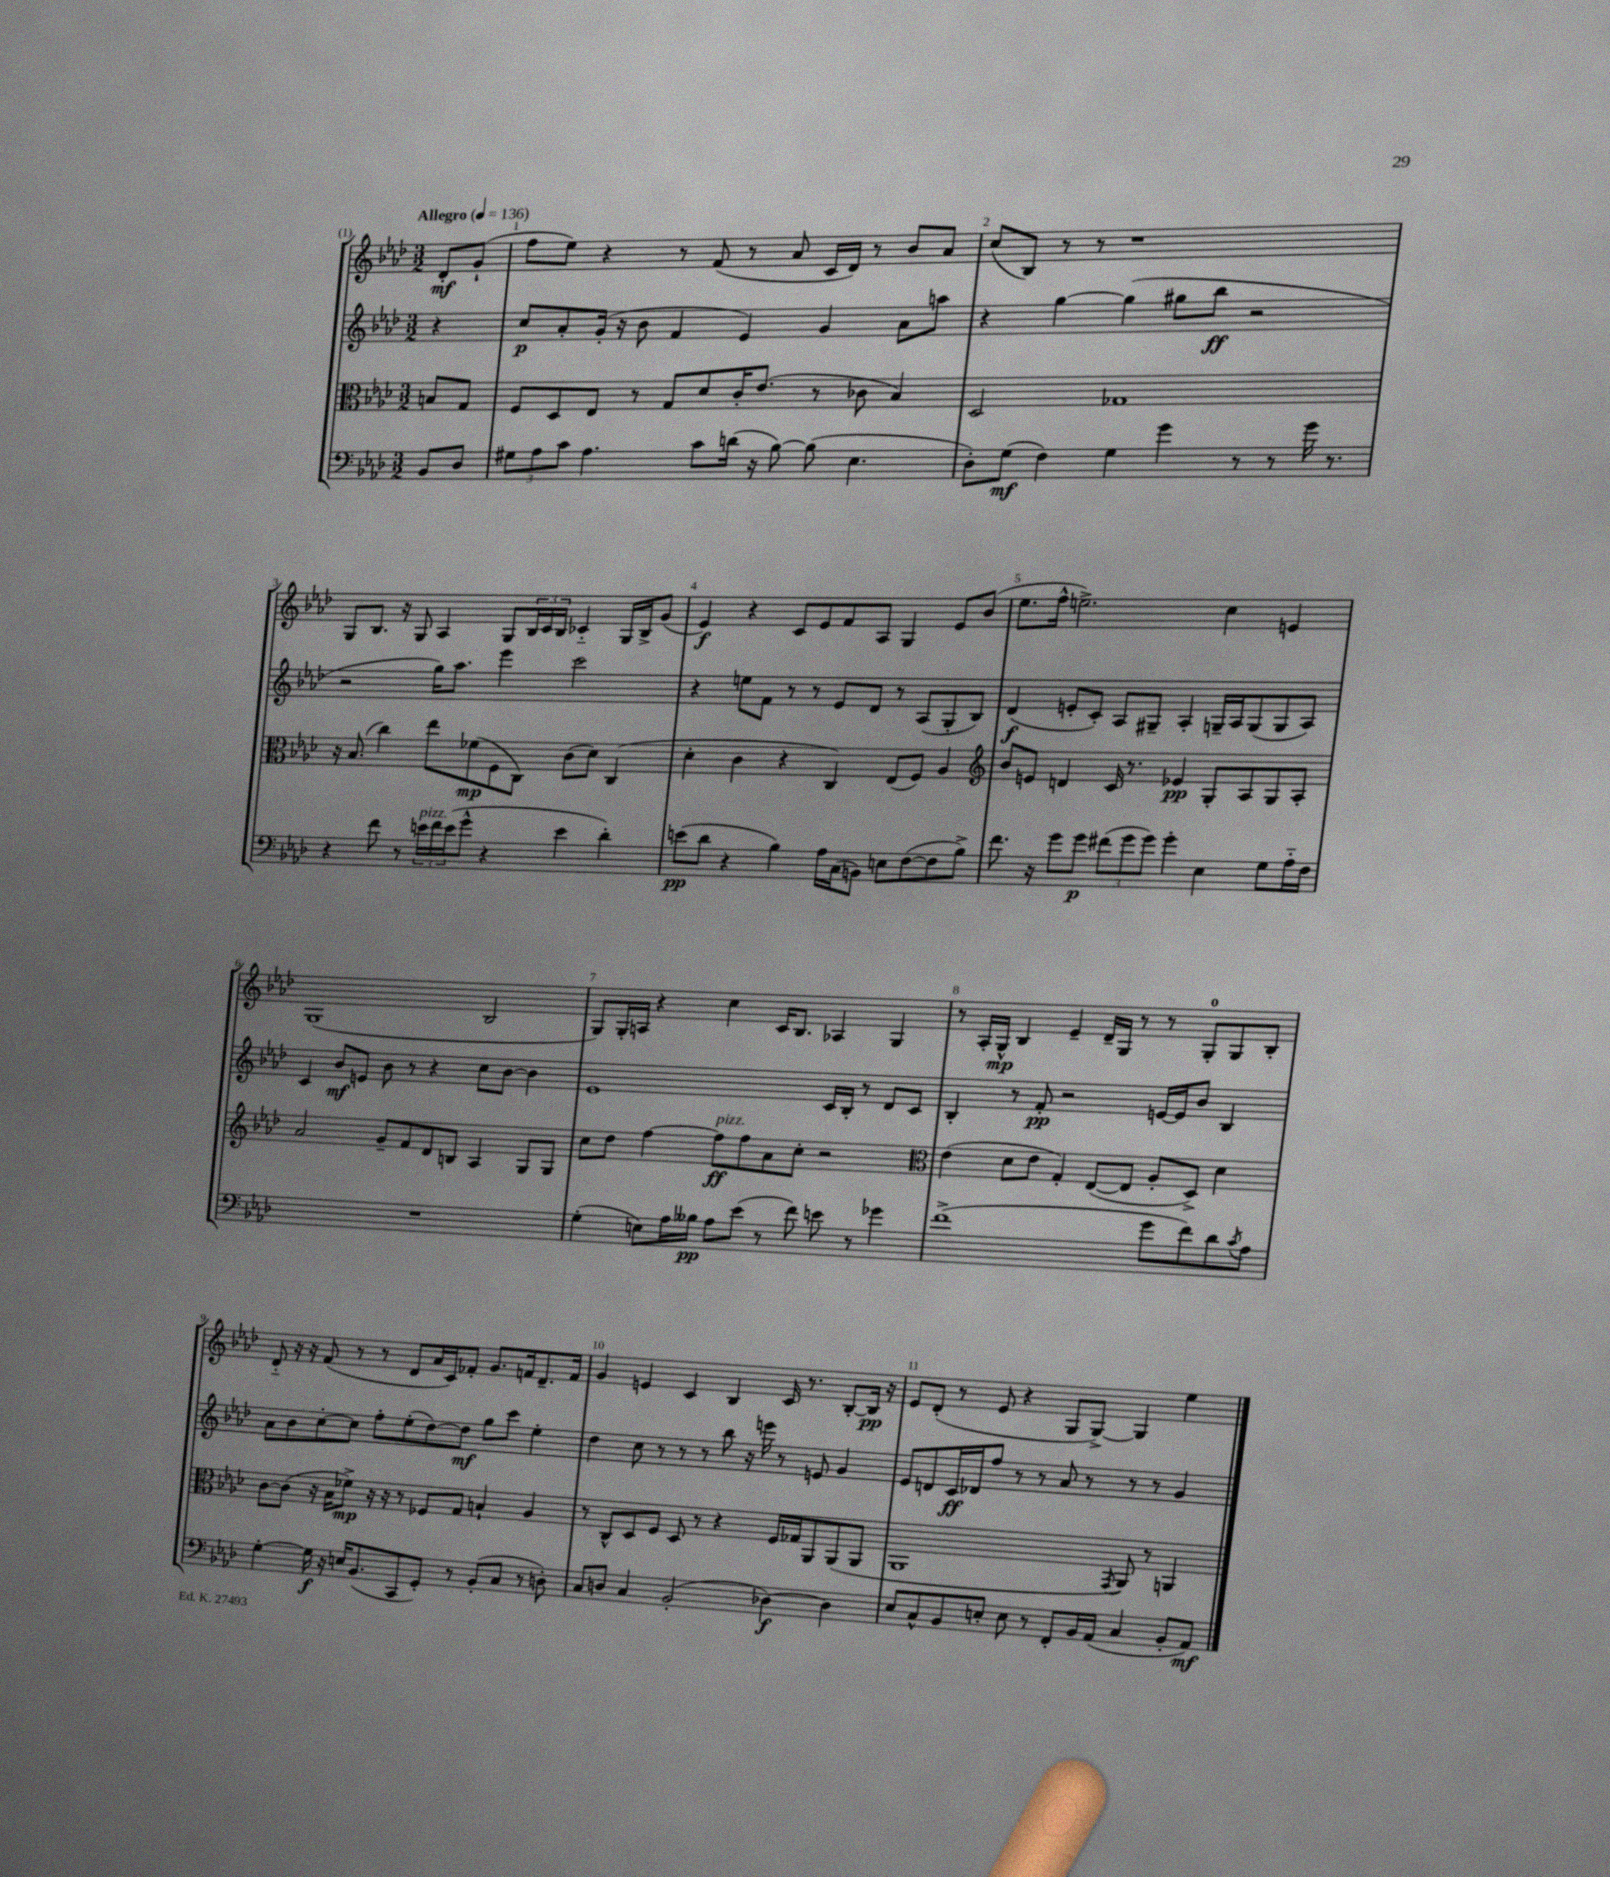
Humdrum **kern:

**kern	**dynam	**kern	**dynam	**kern	**dynam	**kern	**dynam
*part4	*part4	*part3	*part3	*part2	*part2	*part1	*part1
*staff4	*staff4	*staff3	*staff3	*staff2	*staff2	*staff1	*staff1
*clefF4	*	*clefC3	*	*clefG2	*	*clefG2	*
*k[b-e-a-d-]	*	*k[b-e-a-d-]	*	*k[b-e-a-d-]	*	*k[b-e-a-d-]	*
*M3/2	*	*M3/2	*	*M3/2	*	*M3/2	*
*MM136	*	*MM136	*	*MM136	*	*MM136	*
=	=	=	=	=	=	=	=
!	!	!	!	!	!	!LO:TX:a:B:t=Allegro	!
8BB-/L	.	8Bn/L	.	4r	.	8d-'/L	mf
8D-/J	.	8G/J	.	.	.	(8g`/J	.
=1	=1	=1	=1	=1	=1	=1	=1
12G#X\L	.	8F/L	.	8cc/L	p	8ff\L	.
12A-\	.	.	.	.	.	.	.
.	.	8D-/	.	8a-'/	.	8ee-\J)	.
12c\J	.	.	.	.	.	.	.
4.A-\	.	8E-/J	.	(16g'/Jk	.	4r	.
.	.	.	.	16r	.	.	.
.	.	8r	.	8b-\	.	.	.
.	.	8G/L	.	4f/	.	8r	.
8c\L	.	8d-/	.	.	.	(8f/	.
(16dn\Jk	.	16c'/K	.	4e-/)	.	8r	.
16r	.	(8.e-/J	.	.	.	.	.
[8B-\)	.	.	.	.	.	8a-/	.
(8B-\]	.	8r	.	4g/	.	16c/LL	.
.	.	.	.	.	.	16d-/JJ)	.
4.E-\	.	8c-X\	.	.	.	8r	.
.	.	4B-/)	.	8a-\L	.	8b-/L	.
.	.	.	.	8aan\J	.	8a-/J	.
=2	=2	=2	=2	=2	=2	=2	=2
8D-'\L)	.	2D-/	.	4r	.	(8cc/L	.
(8G\J	mf	.	.	.	.	8B-/J)	.
4F\)	.	.	.	[4gg\	.	8r	.
.	.	.	.	.	.	8r	.
4G\	.	1G-X	.	(4gg\]	.	1r	.
4g\	.	.	.	8gg#X\L	.	.	.
.	.	.	.	8bb-\J	ff	.	.
8r	.	.	.	2r	.	.	.
8r	.	.	.	.	.	.	.
16g\	.	.	.	.	.	.	.
8.r	.	.	.	.	.	.	.
!!LO:LB:g=z
=3	=3	=3	=3	=3	=3	=3	=3
4r	.	16r	.	2r	.	8G/L	.
.	.	(8.B-/	.	.	.	.	.
.	.	.	.	.	.	8.B-/J	.
8f\	.	4cc\)	.	.	.	.	.
.	.	.	.	.	.	16r	.
8r	.	.	.	.	.	8G/	.
!LO:TX:a:i:t=pizz.	!	!	!	!	!	!	!
24en\LL	.	8ee-\L	.	16gg\KL)	.	4A-/	.
24f\	.	.	.	.	.	.	.
.	.	.	.	8.aa-\J	.	.	.
(24e\J	.	.	.	.	.	.	.
8g^^\J	.	(8f-X\	mp	.	.	.	.
4r	.	8F\	.	4eee-\	.	8G/L	.
.	.	8C\J)	.	.	.	24B-/L	.
.	.	.	.	.	.	24c/	.
.	.	.	.	.	.	24B-/JJ	.
4e\	.	(8c\L	.	2ccc\	.	4c-X/	.
.	.	8d-\J)	.	.	.	.	.
4d-'\)	.	(4C/	.	.	.	16G/LL	.
.	.	.	.	.	.	16B-^/J	.
.	.	.	.	.	.	(8g/J	.
=4	=4	=4	=4	=4	=4	=4	=4
(8en\L	pp	4d-'\	.	4r	.	4e-/)	f
8d-\J	.	.	.	.	.	.	.
4r	.	4c\	.	8een\L	.	4r	.
.	.	.	.	8f\J	.	.	.
4B-\)	.	4r	.	8r	.	8c/L	.
.	.	.	.	8r	.	8e-/	.
16A-\LL	.	4C/)	.	8e-/L	.	8f/	.
(16C\J	.	.	.	.	.	.	.
8BBn\J)	.	.	.	8d-/J	.	8A-/J	.
8En\L	.	(8E-/L	.	8r	.	4G/	.
([8F\	.	8F/J)	.	(8A-/L	.	.	.
8F\]	.	4A-/	.	8G'/	.	8e-/L	.
8B-^\J)	.	.	.	8B-/J)	.	(8b-/J	.
=5	=5	=5	=5	=5	=5	=5	=5
*	*	*clefG2	*	*	*	*	*
8.f\	.	8b-/L	.	(4d-/	f	8.ee-\L	.
.	.	8en/J	.	.	.	.	.
16r	.	.	.	.	.	16ff^^\Jk	.
8g\L	.	4dn/	.	8en'/L	.	2.een^\)	.
8g\J	p	.	.	8c'/J)	.	.	.
(12f#X\L	.	16c/	.	8A-/L	.	.	.
.	.	8.r	.	.	.	.	.
12g\	.	.	.	.	.	.	.
.	.	.	.	8G#X~/J	.	.	.
12g\J)	.	.	.	.	.	.	.
4g'\	.	4e-X/	pp	4A-'/	.	.	.
4E-\	.	8G'/L	.	16Gn~/LL	.	4cc\	.
.	.	.	.	16A-/J	.	.	.
.	.	8A-/	.	(8G/	.	.	.
8G\L	.	8G/	.	8G/	.	4en/	.
16A-\L	.	8A-'/J	.	8A-/J)	.	.	.
16F\JJ	.	.	.	.	.	.	.
!!LO:LB:g=z
=6	=6	=6	=6	=6	=6	=6	=6
1.r	.	2a-/	.	4c/	.	(1G	.
.	.	.	.	8b-/L	mf	.	.
.	.	.	.	8en/J	.	.	.
.	.	8g~/L	.	8b-\	.	.	.
.	.	8f/	.	8r	.	.	.
.	.	8d-/	.	4r	.	.	.
.	.	8Bn/J	.	.	.	.	.
.	.	4A-/	.	8cc\L	.	2B-/	.
.	.	.	.	[8b-\J	.	.	.
.	.	8G/L	.	4b-\]	.	.	.
.	.	8G/J	.	.	.	.	.
=7	=7	=7	=7	=7	=7	=7	=7
(4G'\	.	8cc\L	.	1e-	.	8G/L)	.
.	.	8dd-\J	.	.	.	16G'/L	.
.	.	.	.	.	.	16An/JJ	.
8En\L)	.	[4ff\	.	.	.	4r	.
16A-\L	.	.	.	.	.	.	.
16B--X\JJ	pp	.	.	.	.	.	.
!	!	!LO:TX:a:i:t=pizz.	!	!	!	!	!
8A-\L	.	8ff\L]	ff	.	.	4cc\	.
(8e-\J	.	8ff\	.	.	.	.	.
8r	.	8a-\	.	.	.	16c/KL	.
.	.	.	.	.	.	8.B-/J	.
8f\)	.	8cc'\J	.	.	.	.	.
8en\	.	2r	.	16c/LL	.	4A-X/	.
.	.	.	.	16B-'/JJ	.	.	.
8r	.	.	.	8r	.	.	.
4g-X\	.	.	.	8d-/L	.	4G/	.
.	.	.	.	8c/J	.	.	.
=8	=8	=8	=8	=8	=8	=8	=8
*	*	*clefC3	*	*	*	*	*
(1f^	.	(4e-\	.	4B-'/	.	8r	.
.	.	.	.	.	.	16A-'/LL	.
.	.	.	.	.	.	16G^^/JJ	mp
.	.	8d-\L	.	8r	.	4B-/	.
.	.	8e-\J	.	8f'/	pp	.	.
.	.	4G'/)	.	2r	.	4e-~/	.
.	.	([8E-/L	.	.	.	16d-~/LL	.
.	.	.	.	.	.	16G/JJ	.
.	.	8E-/J]	.	.	.	8r	.
8g\L	.	8A-'/L	.	[16en/LL	.	8r	.
.	.	.	.	16e/J]	.	.	.
8f\)	.	8D-^/J)	.	8b-/J	.	8G'/L	.
8d-\	.	4d-\	.	4B-/	.	8G/	.
8qc/	.	.	.	.	.	.	.
8A-\J	.	.	.	.	.	8B-'/J	.
!!LO:LB:g=z
=9	=9	=9	=9	=9	=9	=9	=9
[4G'\	.	[8c\L	.	8a-\L	.	8d-/	.
.	.	(8c\J]	.	8b-\	.	16r	.
.	.	.	.	.	.	16r	.
16G\]	f	16r	.	[8cc'\	.	(8f/	.
16r	.	16B-\KL	.	.	.	.	.
16En/KL	.	8f-X^\J)	mp	8cc\J]	.	8r	.
(8.BB-/	.	.	.	.	.	.	.
.	.	16r	.	8ff'\L	.	8r	.
.	.	16r	.	.	.	.	.
8CC/	.	8r	.	(8ee-'\	.	8d-/L	.
8GG'/J)	.	8F-X/L	.	[8dd-\)	.	16a-/L	.
.	.	.	.	.	.	16c/J)	.
8r	.	8G/J	.	8dd-\J]	mf	8f-X'/J	.
(8BB-'/L	.	4Bn`/	.	8gg\L	.	8.g/L	.
8C/J	.	.	.	8ccc\J	.	.	.
.	.	.	.	.	.	16fn/k	.
8r	.	4A-/	.	4ee-'\	.	8.d-~/	.
8Dn'\)	.	.	.	.	.	.	.
.	.	.	.	.	.	16f/Jk	.
=10	=10	=10	=10	=10	=10	=10	=10
8C/L	.	8r	.	4dd-\	.	4g/	.
8Dn/J	.	8C^^/L	.	.	.	.	.
4C/	.	8D-/	.	8cc\	.	4en/	.
.	.	8F/J	.	8r	.	.	.
(2BB-'/	.	8D-/	.	8r	.	4c/	.
.	.	8r	.	8r	.	.	.
.	.	4r	.	8bb-\	.	4B-/	.
.	.	.	.	16r	.	.	.
.	.	.	.	16eeen\	.	.	.
[4D-X\)	f	16F/LL	.	8r	.	16c/	.
.	.	16G-X/J	.	.	.	8.r	.
.	.	8AA-/	.	8en/	.	.	.
4D-\]	.	(8AA-/	.	4g/	.	[8B-'/L	.
.	.	8AA-/J	.	.	.	16B-/Jk]	pp
.	.	.	.	.	.	16r	.
=11	=11	=11	=11	=11	=11	=11	=11
8E-/L	.	1AA-	.	8e-/L	.	8e-/L	.
8C^^/	.	.	.	8dn/	.	(8d-'/J	.
8BB-/	.	.	.	16c/L	ff	8r	.
.	.	.	.	16d-X/J	.	.	.
8En'/J	.	.	.	8ff/J	.	8e-/	.
8E\	.	.	.	8r	.	4r	.
8r	.	.	.	8r	.	.	.
8FF'/L	.	.	.	8a-/	.	8G/L	.
16BB-/L	.	.	.	8r	.	[8G^/J)	.
(16AA-/JJ	.	.	.	.	.	.	.
.	.	8qGG/	.	.	.	.	.
4C/	.	8AA-/)	.	8r	.	4G/]	.
.	.	8r	.	8r	.	.	.
8BB-'/L	.	4AAn/	.	4g/	.	4ee-\	.
8AA-/J)	mf	.	.	.	.	.	.
==	==	==	==	==	==	==	==
*-	*-	*-	*-	*-	*-	*-	*-
